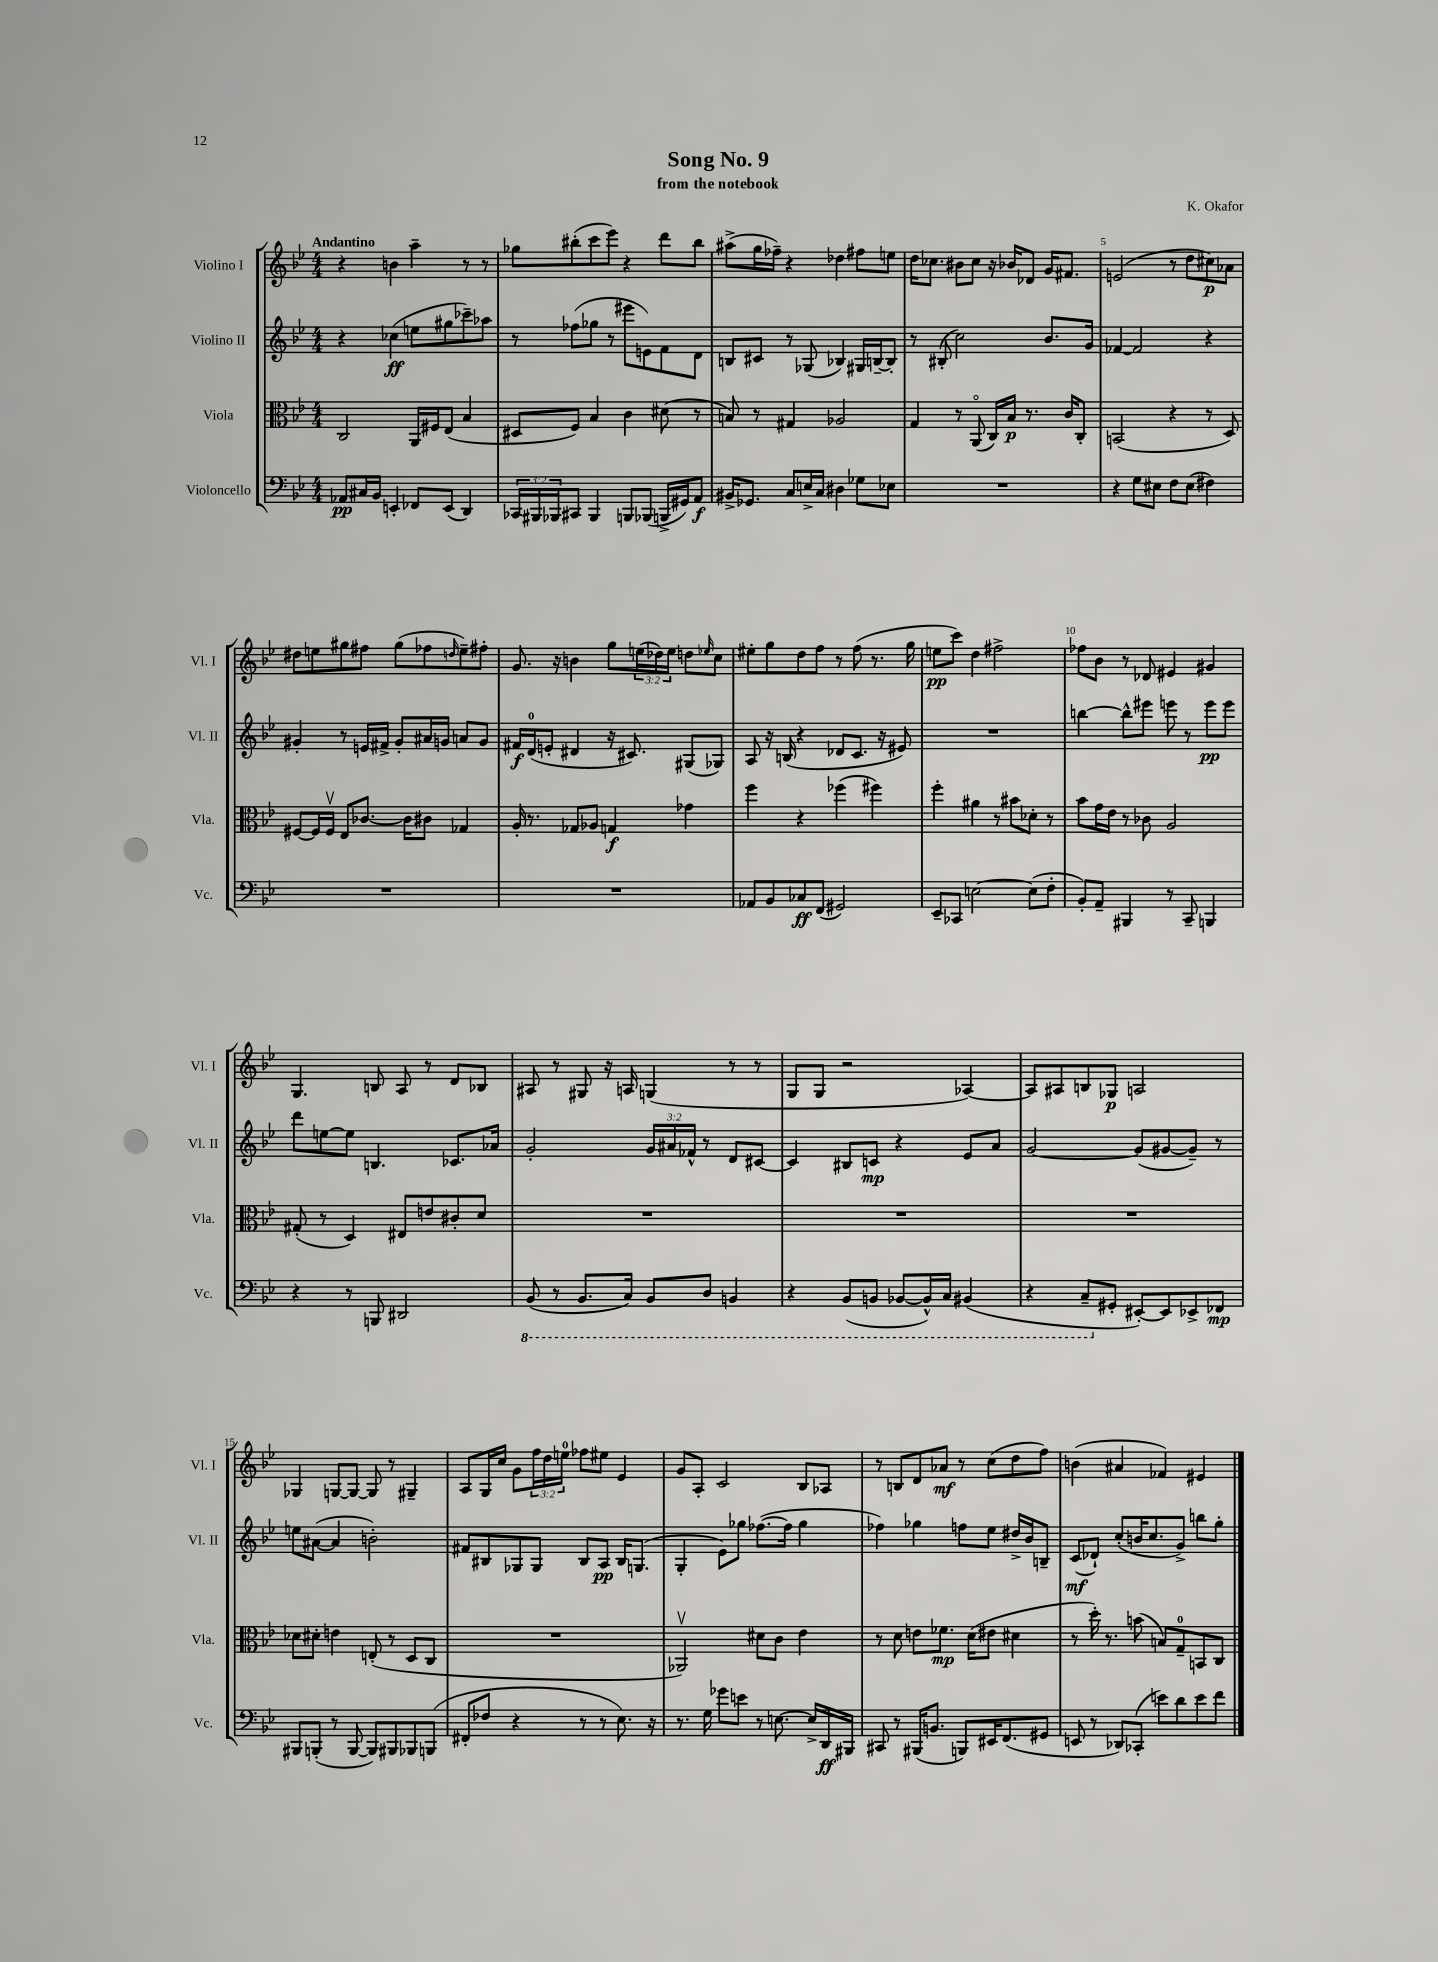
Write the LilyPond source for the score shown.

\header { title = "Song No. 9" composer = "K. Okafor" subtitle = "from the notebook" }
<<
\new StaffGroup <<
\new Staff = "s0" \with { instrumentName = "Violino I" shortInstrumentName = "Vl. I" } {
    \clef treble \key bes \major \numericTimeSignature \time 4/4 \override Staff.TupletNumber.text = #tuplet-number::calc-fraction-text \tempo "Andantino"
    r4 b'4 a''4-- r8 r8 |
    ges''8 bis''8-.( c'''8 ees'''8) r4 d'''8 bis''8 |
    ais''8->( g''16 fes''16--) r4 des''4 fis''8 e''8 |
    d''16 ces''8. bis'8 ces''8 r16 bes'16 des'8 g'16 fis'8. |
    e'2( r8 d''8 cis''8\p) aes'8 |
    dis''8 e''8 gis''8 fis''8 gis''8( fes''8 \grace { d''16 } e''8--) fis''8-. |
    g'8. r16 b'4 g''8 \tuplet 3/2 { e''16( des''16) e''16 } d''8 \grace { ees''16 } c''8 |
    eis''8-. g''8 d''8 f''8 r8 f''8( r8. g''16 |
    e''8\pp c'''8) d''4 fis''2-> |
    fes''8 bes'8 r8 des'8 eis'4 gis'4 |
    g4. b8 a8 r8 d'8 bes8 |
    ais8 r8 gis8 r16 a16 g4( r8 r8 |
    g8 g8 r2 aes4~) |
    aes8 ais8 b8 ges8\p a2 |
    ges4 g8~ g8~ g8 r8 gis4-- |
    a8 g16 c''16 g'8 \tuplet 3/2 { f''16 d''16 e''16-0 } fes''8 eis''8 ees'4 |
    g'8 a8-. c'2 bes8 aes8 |
    r8 b8 d'8 aes'8\mf r8 c''8( d''8 f''8) |
    b'4( ais'4 fes'4) eis'4 \bar "|." |
}
\new Staff = "s1" \with { instrumentName = "Violino II" shortInstrumentName = "Vl. II" } {
    \clef treble \key bes \major \numericTimeSignature \time 4/4 \override Staff.TupletNumber.text = #tuplet-number::calc-fraction-text
    r4 ces''4\ff( e''8 gis''8 ces'''8--) aes''8 |
    r8 fes''8( ges''8 r8 eis'''8 e'8) f'8 d'8 |
    b8 cis'8 r8 ges8( bes4) gis16 b16~-- b8-. |
    r8 bis8-.( c''2) bes'8. g'16 |
    fes'4~ fes'2 r4 |
    gis'4-. r8 e'16 fis'16-> gis'8-. ais'16 g'16 a'8 g'8 |
    fis'16\f d'16-0( e'8-. dis'4 r16 cis'8.) gis8( ges8) |
    a8 r16 b16( r4 des'8 c'8. r16 eis'8) |
    R1 |
    b''4~ b''8-^ eis'''8 e'''8 r8 e'''8\pp e'''8 |
    d'''8 e''8~ e''8 b4. ces'8. aes'16 |
    g'2-. \tuplet 3/2 { g'16 ais'16 fes'16-^ } r8 d'8 cis'8~ |
    cis'4 bis8 c'8\mp r4 ees'8 a'8 |
    g'2~ g'8( gis'8~ gis'8--) r8 |
    e''8 ais'8~( ais'4 b'2-.) |
    fis'8 bis8 ges8 ges8 bis8 a8\pp bis16 g8.( |
    g4-. ees'8) ges''8 fes''8.~( fes''16 ges''4 |
    fes''4) ges''4 f''8 ees''8 dis''16-> bes'16 b8-- |
    c'8\mf( des'8-!) c''8-.( b'16 c''8. g'8->) b''8 g''8-. \bar "|." |
}
\new Staff = "s2" \with { instrumentName = "Viola" shortInstrumentName = "Vla." } {
    \clef alto \key bes \major \numericTimeSignature \time 4/4
    c2 a,16 fis16 ees8( bes4 |
    dis8 f8) bes4 c'4 dis'8( r8 |
    b8) r8 gis4 aes2 |
    g4 r8 a,8\flageolet( c16) bes16\p r8. c'16 c8-. |
    b,2( r4 r8 d8) |
    fis8~ fis16 fis16\upbow ees8 ces'8.~ ces'16 cis'8 ges4 |
    a16-. r8. ges8 aes8 g4\f ges'4 |
    f''4 r4 fes''4( fis''4) |
    f''4-. ais'4 r8 bis'8 des'8-. r8 |
    bes'8 g'16 ees'16 r8 ces'8 a2 |
    gis8-.( r8 d4) eis8 e'8 cis'8-. d'8 |
    R1 |
    R1 |
    R1 |
    des'8 dis'8-. e'4 e8-.( r8 d8 c8 |
    R1 |
    aes,2\upbow) dis'8 c'8 ees'4 |
    r8 d'8 e'8 fes'8.\mp d'16( eis'8 dis'4 |
    r8 d''16-.) r8. b'8( b8) g8-0-- b,8 c8 \bar "|." |
}
\new Staff = "s3" \with { instrumentName = "Violoncello" shortInstrumentName = "Vc." } {
    \clef bass \key bes \major \numericTimeSignature \time 4/4 \override Staff.TupletNumber.text = #tuplet-number::calc-fraction-text
    aes,8\pp cis16 bes,16 e,4-. fes,8 e,8( d,4) |
    \tuplet 3/2 { ces,16 bis,,16 bes,,16 } cis,8 bes,,4 b,,8 bes,,8( b,,16-> gis,16) a,8\f |
    bis,16-> ges,8. c8 e16-> c16 dis4 ges8 ees8 |
    R1 |
    r4 g8 eis8 f8 eis8( fis4) |
    R1 |
    R1 |
    aes,8 bes,8 ces8\ff f,8( gis,2) |
    ees,8-- ces,8 e2~ e8( f8-. |
    bes,8-.) a,8-- bis,,4 r8 c,8-- b,,4 |
    r4 r8 b,,8 dis,2 |
    \ottava #-1 bes,,8( r8 bes,,8. c,16) bes,,8 d,8 b,,4 |
    r4 bes,,8( b,,8 bes,,8~ bes,,16-^) c,16 bis,,4( |
    r4 c,8-- \ottava #0 gis,8-. eis,8~-.) eis,8 ees,8-> fes,8\mp |
    bis,,8 b,,8-.( r8 b,,8~ b,,8) bis,,8 bes,,8 b,,8( |
    fis,8-. fes8 r4 r8 r8 ees8.) r16 |
    r8. g16 ges'8 e'8 r8 e8.~ e16-> d,16\ff bis,,16 |
    cis,8 r8 bis,,16( b,8. b,,8) eis,16 f,8.( gis,8 |
    e,8 r8 des,8) ces,8-.( e'8) d'8 e'8 f'8 \bar "|." |
}
>>
>>
\layout { \context { \Score \override BarNumber.break-visibility = ##(#f #t #t) barNumberVisibility = #(every-nth-bar-number-visible 5) } }
